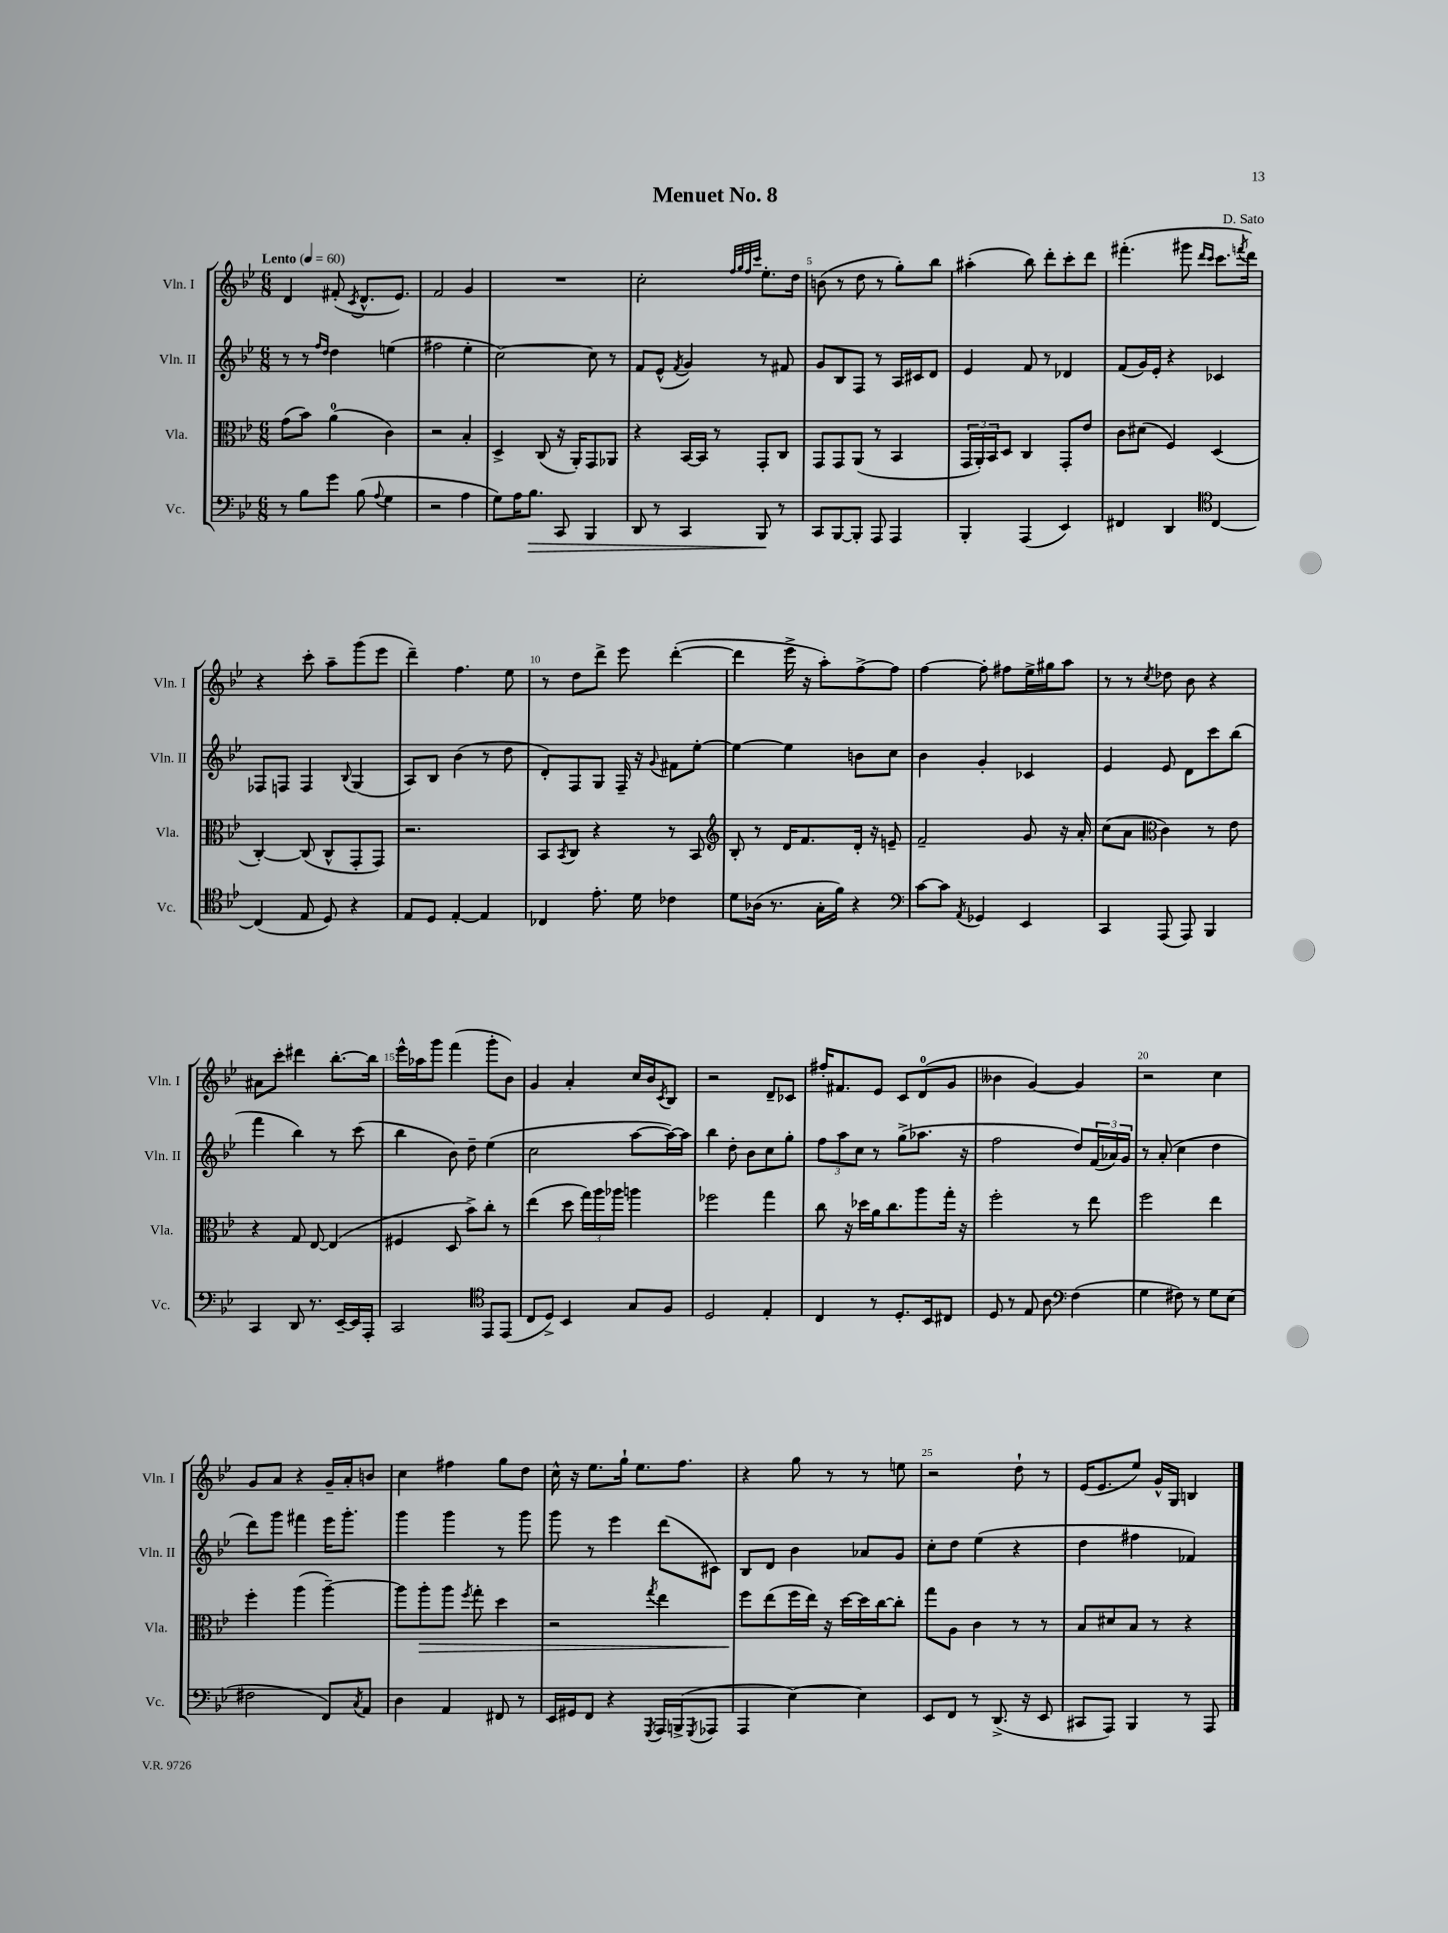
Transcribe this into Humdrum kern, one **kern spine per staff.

**kern	**kern	**kern	**kern
*staff4	*staff3	*staff2	*staff1
*clefF4	*clefC3	*clefG2	*clefG2
*k[b-e-]	*k[b-e-]	*k[b-e-]	*k[b-e-]
*M6/8	*M6/8	*M6/8	*M6/8
*MM60	*MM60	*MM60	*MM60
8r	(8g\L	8r	4d/
8B-\L	8b-\J)	8r	.
.	.	16qqff/LL	.
.	.	16qqdd/JJ	.
8g\J	(4a\	4dd\	(8f#'/
.	.	.	8qc/
(8B-\	.	.	8.d^^/L
8qqA/	.	.	.
4G\	4c\)	(4ee\	.
.	.	.	8.e-/J)
=	=	=	=
2r	2r	2ff#\	2f/
4A\	4B-'/	4ee-'\	4g/
=	=	=	=
8G\L)	4D^/	[2cc\)	2.r
16A\K	.	.	.
8.B-\J	.	.	.
.	(8C/	.	.
8CC/	16r	.	.
.	16AA'/LK)	.	.
4BBB-/	8GG/	8cc\]	.
.	8AA-/J	8r	.
=	=	=	=
8DD/	4r	8f/L	2cc'\
8r	.	(8e-^^/J	.
.	.	8qf/	.
4CC/	[16BB-/LL	4g/)	.
.	16BB-/]JJ	.	.
.	8r	.	.
.	.	.	32qqff/LLL
.	.	.	32qqgg/
.	.	.	32qqff/
.	.	.	32qqccc/JJJ
8BBB-/	8GG'/L	8r	8.ee-'\L
8r	8C/J	8f#/	.
.	.	.	16dd\Jk
=	=	=	=
8CC/L	8GG/L	8g/L	(8b\
[8BBB-/	8GG/	8B-/	8r
8BBB-'/]J	(8AA/J	8F/J	8dd\
8AAA/	8r	8r	8r
4AAA/	4BB-/	16A/LL	8gg'\L)
.	.	16c#/J	.
.	.	8d/J	8bb-\J
=	=	=	=
4BBB-'/	24GG/LL	4e-/	(4aa#'\
.	24AA'/)	.	.
.	24BB-/J	.	.
.	8D/J	.	.
(4AAA/	4C/	8f/	8bb-\)
.	.	8r	8ddd'\L
4EE-/)	8GG'/L	4d-/	8ccc'\
.	8e-/J	.	8ddd\J
=	=	=	=
4FF#/	8c\L	(8f/L	(4.fff#'\
.	(8d#\J	16g/L)	.
.	.	16e-'/JJ	.
4DD/	4F/)	4r	.
.	.	.	8ggg#\
*clefC4	*	*	*
.	.	.	16qqddd/LL
.	.	.	16qqccc/JJ
[4C/	(4D/	4c-/	8.ccc\L
.	.	.	8qfff/
.	.	.	16ddd\Jk)
=	=	=	=
(4C/]	[4C'/)	8F-/L	4r
.	.	8F/J	.
8E-/	(8C/]	4F/	8ccc'\
8D/)	8C^^/L	.	8aa~\L
.	.	8qqB-/	.
4r	8GG'/	(4G/	(8ggg\
.	8GG/J)	.	8eee-\J
=	=	=	=
8E-/L	2.r	8A/L)	4ddd~\)
8D/J	.	8B-/J	.
[4E-'/	.	(4b-\	4.ff\
4E-/]	.	8r	.
.	.	8dd\	8ee-\
=	=	=	=
4C-/	8BB-/L	8d'/L)	8r
.	8qBB-/	.	.
.	8C/J	8F/	8dd\L
8.e-'\	4r	8G/J	8ddd^\J
.	.	16F~/	8eee-\
16d\	.	16r	.
.	.	8qqg/	.
4c-\	8r	8f#\L	([4ddd'\
.	8BB-/	[8ee-'\J	.
=	=	=	=
*	*clefG2	*	*
8d\L	8B-'/	4ee-\_	4ddd\]
(16A-\Jk	8r	.	.
8.r	.	.	.
.	16d/LK	4ee-\]	16eee-^\
.	8.f/	.	16r
16G'\LL	.	.	8aa'\L)
16f\JJ)	.	.	.
4r	16d'/Jk	8b\L	[8ff^\
.	16r	.	.
.	8e~/	8cc\J	8ff\]J
=	=	=	=
*clefF4	*	*	*
[8c\L	2f~/	4b-\	[4ff\
8c\]J	.	.	.
8qAA/	.	.	.
4GG-/	.	4g'/	8ff'\]
.	.	.	8ff#\L
4EE-/	8g/	4c-/	16ee-^\L
.	.	.	16gg#\J
.	16r	.	8aa\J
.	16a'/	.	.
=	=	=	=
4CC/	(8cc\L	4e-/	8r
.	8a\J	.	8r
*	*clefC3	*	*
.	.	.	8qcc/
(8AAA/	4c\)	8e-/	8dd-\
8AAA/)	.	8d\L	8b-\
4BBB-/	8r	8ccc\	4r
.	8e-\	(8bb-\J	.
=	=	=	=
4CC/	4r	4fff\	8a#\L
.	.	.	8ccc'\J
8DD/	8G/	4bb-\)	4ddd#\
8.r	[8E-/	.	.
.	(4E-/]	8r	[8.bb-'\L
[16EE-~/LL	.	.	.
16EE-/]	.	(8ccc\	.
16AAA'/JJ	.	.	16bb-\]Jk
=	=	=	=
2CC/	4F#/	4bb-\	16eee-^^\LL
.	.	.	16aa-\J
.	.	.	8ggg\J
.	8D/	8b-\)	(4fff\
.	8b-^\L)	8dd~\	.
*clefC4	*	*	*
8EE-/L	8cc'\J	(4ee-\	8ggg'\L
(8EE-/J	8r	.	8b-\J)
=	=	=	=
8C/L	(4ee-\	2cc\	4g/
8D^/J)	.	.	.
4BB-/	8dd\	.	4a'/
.	24gg\LL)	.	.
.	24aa\	.	.
.	24aa-\JJ	.	.
8G/L	4aa\	[8aa\L	16cc/LL
.	.	.	16b-/J
.	.	.	8qc/
8F/J	.	16aa\_L)	8B-/J
.	.	16aa\]JJ	.
=	=	=	=
2D/	2ff-\	4bb-\	2r
.	.	8dd'\	.
.	.	8b-\L	.
4E-'/	4gg\	8cc\	8d~/L
.	.	8gg'\J	8c-/J
=	=	=	=
4C/	8cc\	12ff\L	16ff#'/LK
.	.	.	8.f#/
.	.	12aa\	.
.	16r	.	.
.	.	12cc\J	.
.	16dd-\LL	.	.
8r	16a\J	8r	8e-/J
.	8.cc\	.	.
8.D'/L	.	(8gg^\L	8c/L
.	8aa\	8.aa-\J	(8d/
16BB-/k	.	.	.
8C#/J	16gg'\Jk	.	8g/J
.	16r	16r	.
=	=	=	=
8D/	2ff'\	2ff\	4b--\
8r	.	.	.
8E-/	.	.	[4g/)
8A\	.	.	.
*clefF4	*	*	*
(4F\	8r	8dd/L)	4g/]
.	8ee-\	(24f/L	.
.	.	24a-/)	.
.	.	24g/JJ	.
=	=	=	=
4G\	2ff\	8r	2r
.	.	(8a'/	.
8F#\)	.	4cc\	.
8r	.	.	.
8G\L	4ee-\	4dd\	4cc\
(8E-\J	.	.	.
=	=	=	=
2F#\	4ff'\	8ddd\L)	8g/L
.	.	8ggg\J	8a/J
.	(4aa\	4fff#\	4r
8FF/L)	[4aa~\)	16eee-\LK	16g~/LL
.	.	8.ggg'\J	16a'/J
8qC/	.	.	.
8AA/J	.	.	8b/J
=	=	=	=
4D\	8aa\]L	4ggg\	4cc\
.	8aa'\	.	.
4AA/	8aa\J	4ggg\	4ff#\
.	8qff/	.	.
.	8gg'\	.	.
8FF#/	4dd\	8r	8gg\L
8r	.	8ggg\	8dd\J
=	=	=	=
16EE-/LL	2r	8ggg\	16cc^^\
16GG#/J	.	.	16r
8FF/J	.	8r	8.ee-\L
4r	.	4eee-\	.
.	.	.	16gg`\Jk
.	.	.	8.ee-\L
8qGGG/	8qgg/	.	.
16AAA/LL	4ee-\	(8ddd\L	.
(16BBB^/J	.	.	8.ff\J
8qGGG/	.	.	.
8AAA-/J	.	8c#\J)	.
=	=	=	=
4AAA/	8ff\L	8B-/L	4r
.	(8ee-\	8d/J	.
[4E-\)	16ff\L	4b-\	8gg\
.	16ee-\JJ)	.	.
.	16r	.	8r
.	[16dd\LL	.	.
4E-\]	16dd\]	8a-/L	8r
.	[16cc\J	.	.
.	8cc'\]J	8g/J	8ee\
=	=	=	=
8EE-/L	8gg\L	8cc'\L	2r
8FF/J	8A\J	8dd\J	.
8r	4c\	(4ee-\	.
(8.DD^/	.	.	.
.	8r	4r	8dd`\
16r	.	.	.
8EE-/	8r	.	8r
=	=	=	=
8CC#/L	8B-/L	4dd\	(16e-/LK
.	.	.	8.e-/
8AAA/J)	8d#/	.	.
4BBB-/	8B-/J	4ff#\	8ee-/J)
.	8r	.	16g^^/LL
.	.	.	16G/JJ
8r	4r	4f-/)	4B/
8AAA/	.	.	.
==	==	==	==
*-	*-	*-	*-
